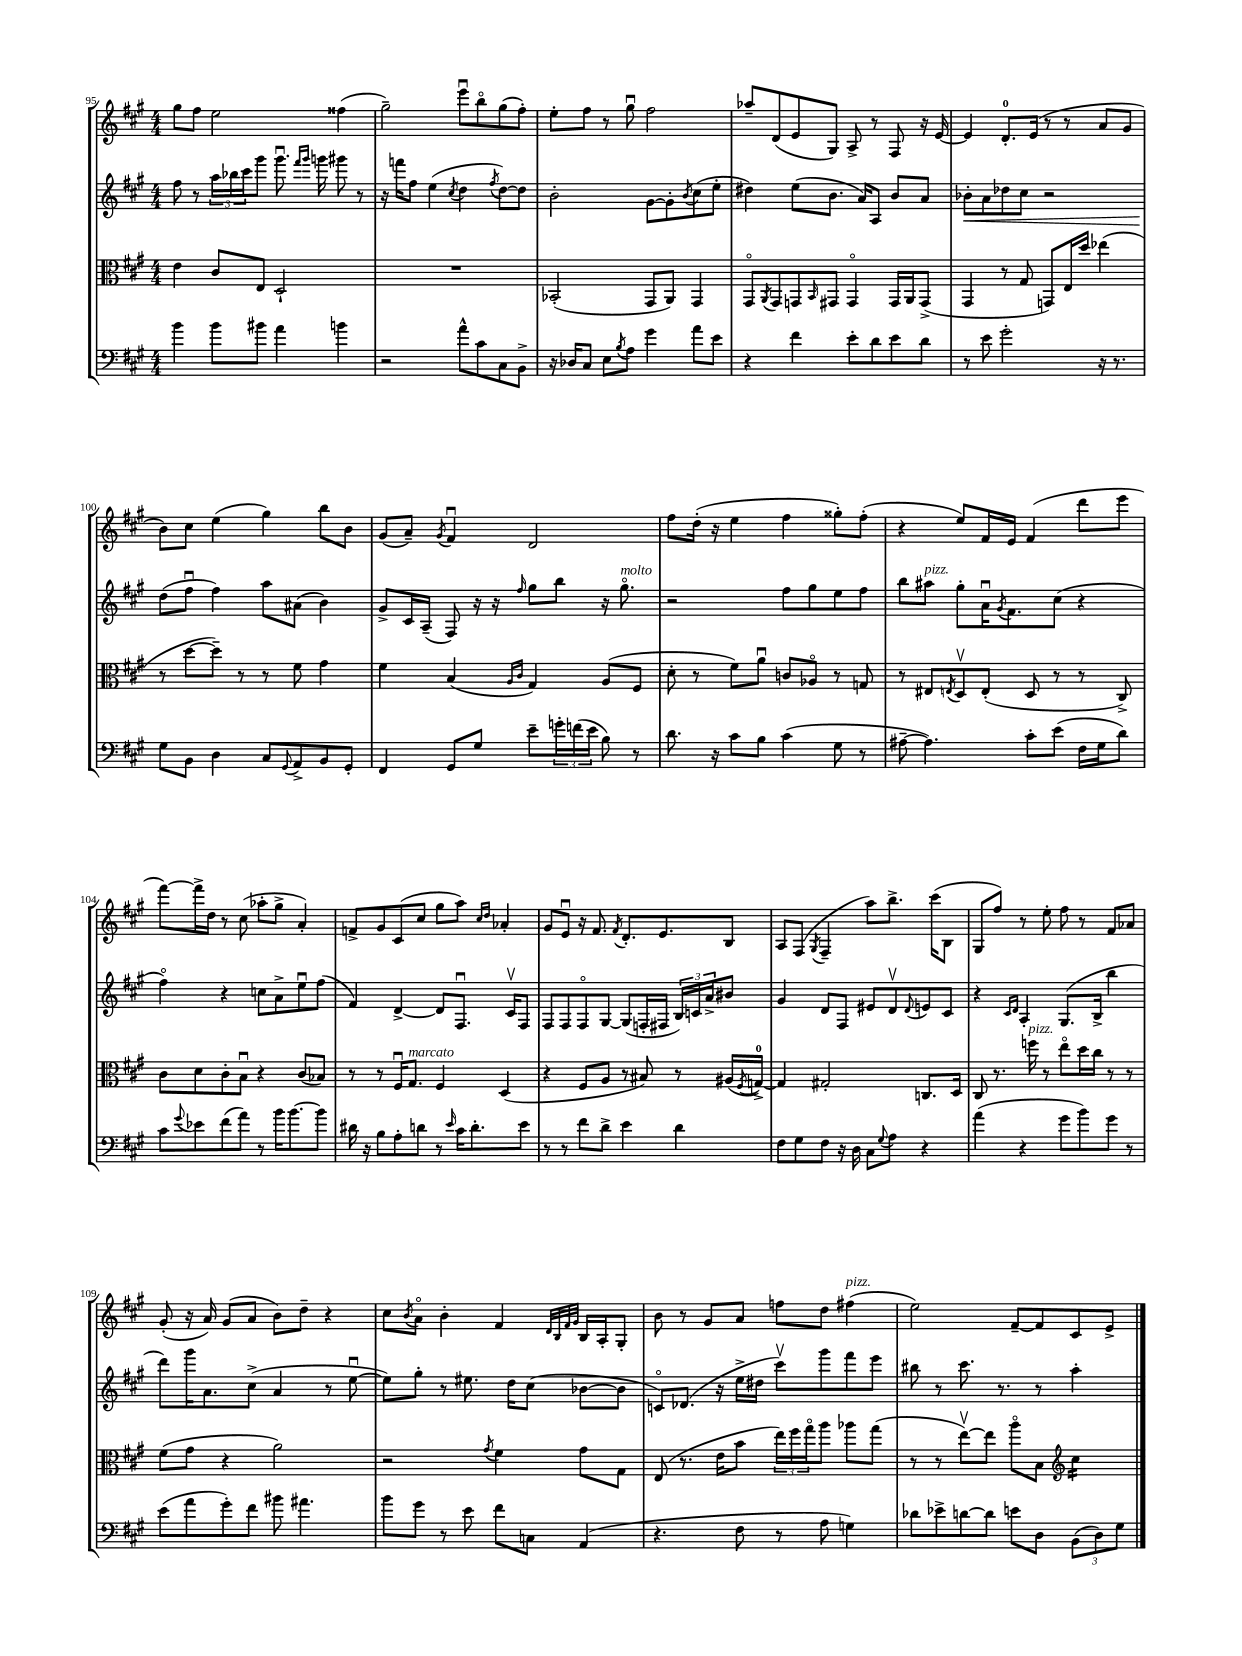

**kern	**kern	**kern	**kern
*staff4	*staff3	*staff2	*staff1
*clefF4	*clefC3	*clefG2	*clefG2
*k[f#c#g#]	*k[f#c#g#]	*k[f#c#g#]	*k[f#c#g#]
*M4/4	*M4/4	*M4/4	*M4/4
4b\	4e\	8ff#\	8gg#\L
.	.	8r	8ff#\J
8b\L	8c#/L	24aa\LL	2ee\
.	.	24bb-\	.
.	.	24ccc#\J	.
8b#\J	8E/J	8ggg#\J	.
4a\	2D`/	8.ggg#u\	.
.	.	16qqfff#/LL	.
.	.	16qqggg#/JJ	.
.	.	16ggg\	.
4b\	.	8ggg#\	(4ff##\
.	.	8r	.
=	=	=	=
2r	1r	16r	2gg#~\)
.	.	16fff\LK	.
.	.	8ff#\J	.
.	.	(4ee\	.
.	.	8qcc#/	.
8a^^\L	.	4dd\	8eeeu\L
8c#\	.	.	8bbo\
.	.	8qff#/	.
8C#\	.	[8dd\L)	(8gg#\
8BB^\J	.	8dd\]J	8ff#'\J)
=	=	=	=
16r	(2BB-'/	2b'\	8ee'\L
16D-/LK	.	.	.
8C#/J	.	.	8ff#\J
8E\L	.	.	8r
8qB/	.	.	.
8A\J	.	.	8gg#u\
4g#\	8GG#/L	[8g#\L	2ff#\
.	8AA/J)	8g#'\]	.
.	.	8qb/	.
8a\L	4GG#/	(8cc#\	.
8e\J	.	8ee'\J	.
=	=	=	=
4r	8GG#o/L	4dd#\)	8aa-~/L
.	8qAA/	.	.
.	8GG#/	.	(8d/
4f#\	8GG/	(8ee\L	8e/
.	16qqBB/	.	.
.	8GG#/J	8.b\J	8G#/J)
8e'\L	4GG#o/	.	8A^/
.	.	16a/LK)	.
8d\	.	8A/J	8r
8e\	16GG#/LL	8b/L	8F#/
.	16AA/J	.	.
8d\J	(8GG#^/J	8a/J	16r
.	.	.	[16e/
=	=	=	=
8r	4GG#/	8b-'\L	4e/]
8e\	.	8a\	.
2g#'\	8r	8dd-\	8.d'/L
.	8G#/	8cc#\J	.
.	.	.	(16e/Jk
.	8GG/L)	2r	8r
.	16E/L	.	8r
.	16dd/JJ	.	.
16r	(4ee-\	.	8a/L
8.r	.	.	.
.	.	.	8g#/J
=	=	=	=
8G#\L	8r	(8dd\L	8b\L)
8BB\J	[8dd\L	8ff#u\J	8cc#\J
4D\	8dd~\]J)	4ff#\)	(4ee\
.	8r	.	.
8C#/L	8r	8aa\L	4gg#\)
8qqGG#/	.	.	.
8AA^/	8f#\	(8a#\J	.
8BB/	4g#\	4b\)	8bb\L
8GG#'/J	.	.	8b\J
=	=	=	=
4FF#/	4f#\	8g#^/L	(8g#/L
.	.	16c#/L	8a~/J)
.	.	(16A~/JJ	.
.	.	.	8qg#/
8GG#/L	(4B/	8F#/)	4f#u/
8G#/J	.	16r	.
.	.	16r	.
.	16qqA/LL	.	.
.	16qqc#/JJ	16qqff#/	.
8e~\L	4G#/)	8gg#\L	2d/
24g'\L	.	8bb\J	.
(24f\	.	.	.
24e\JJ	.	.	.
8B\)	(8A/L	16r	.
.	.	8.gg#o\	.
8r	8F#/J	.	.
=	=	=	=
8.d\	8d'\	2r	8ff#\L
.	8r	.	(16dd'\Jk
16r	.	.	16r
8c#\L	8f#\L)	.	4ee\
8B\J	8au\J	.	.
(4c#\	8c/L	8ff#\L	4ff#\
.	8A-o/J	8gg#\	.
8G#\	8r	8ee\	8gg##'\L)
8r	8G/	8ff#\J	(8ff#'\J
=	=	=	=
[8A#~\	8r	8bb\L	4r
4.A#\])	8E#/L	8aa#\J	.
.	8qE/	.	.
.	8Dv/	8gg#'\L	8ee/L)
.	(8E'/J	16au\K	16f#/L
.	.	8qg#/	.
.	.	8.f#\	16e/JJ
8c#'\L	8D/	.	(4f#/
(8e\J	8r	(8cc#\J	.
16F#\LL	8r	4r	8ddd\L
16G#\J	.	.	.
8d\J)	8C#^/)	.	8eee\J
=	=	=	=
8c#\L	8c#\L	4ff#o\)	[8fff#\L)
8qqg#/	.	.	.
8e-\	8d\	.	16fff#^\]L
.	.	.	16dd\JJ
(8f#\	8c#'\	4r	8r
8a\J)	8Bu\J	.	(8cc#\
8r	4r	8cc\L	8aa-'\L
16b\LK	.	8a^\	8gg#^\J
[8.b\	.	.	.
.	(8c#/L	8eeu\	4a'/)
8b\]J	8B-/J)	(8ff#\J	.
=	=	=	=
16d#\	8r	4f#/)	8f^/L
16r	.	.	.
8B\L	8r	.	8g#/
8A'\	16F#u/LK	[4d^/	(8c#/
.	8.G#/J	.	.
8d\J	.	.	8cc#/J
8r	4F#/	8d/]L	8gg#\L
16qqe/	.	.	.
16c#\LK	.	8.F#u/J	8aa\J)
8.d'\	.	.	.
.	.	.	16qqcc#/LL
.	.	.	16qqdd/JJ
.	(4D/	.	4a-'/
.	.	16c#v/LK	.
8e\J	.	8F#/J	.
=	=	=	=
8r	4r	8F#/L	8g#/L
8r	.	8F#/	8eu/J
8f#\L	8F#/L	8F#o/	16r
.	.	.	8.f#/
8d^\J	8A/J	[8G#/J	.
.	.	.	8qf#/
4e\	8r	(8G#/]L	8.d'/L
.	8B#/)	16F'/L	.
.	.	16F#/JJ	8.e/
4d\	8r	24B/LL)	.
.	.	24c/	.
.	.	24a^/J	.
.	(16A#/LL	8b#/J	8B/J
.	8qF#/	.	.
.	[16G^/JJ)	.	.
=	=	=	=
8F#\L	4G/]	4g#/	8A/L
8G#\	.	.	(8F#/J
.	.	.	8qG#/
8F#\J	2G#'/	8d/L	4F#~/
16r	.	8F#/J	.
16D\	.	.	.
8C#\L	.	8e#/L	8aa\L)
8qqG#/	.	.	.
8A\J	.	8dv/	8.bb^\J
.	.	8qqd/	.
4r	8.C/L	8e/	.
.	.	.	(16ccc#\LK
.	.	8c#/J	8B\J
.	16D/Jk	.	.
=	=	=	=
(4a\	8C#/	4r	8G#/L
.	8.r	.	8ff#/J)
.	.	16qqc#/LL	.
.	.	16qqd/JJ	.
4r	.	4A'/	8r
.	16ff\	.	.
.	8r	.	8ee'\
8g#\L	8eeo\L	(8.G#/L	8ff#\
8b\)	16dd\L	.	8r
.	16cc#\JJ	16B^/Jk	.
8g#\J	8r	4bb\	8f#/L
8r	8r	.	8a-/J
=	=	=	=
(8e\L	(8f#\L	8ddd\L)	(8g#'/
8a\	8g#\J	16ggg#\K	16r
.	.	8.a\	16a/)
8g#'\)	4r	.	(8g#/L
8f#\J	.	(8cc#^\J	8a/J
8b#\	2a\)	4a/	8b\L)
4.a#\	.	.	8dd~\J
.	.	8r	4r
.	.	[8eeu\	.
=	=	=	=
8b\L	2r	8ee\]L)	8cc#\L
.	.	.	8qb/
8g#\J	.	8gg#'\J	8ao\J
8r	.	8r	4b'\
8e\	.	8.ee#\	.
.	8qg#/	.	.
8f#\L	4f#\	.	4f#/
.	.	16dd\LK	.
8C\J	.	(8cc#\J	.
.	.	.	32qqd/LLL
.	.	.	32qqB/
.	.	.	32qqf#/
.	.	.	32qqg#/JJJ
(4AA/	8g#\L	[8b-\L	16B/LL
.	.	.	16A'/J
.	8G#\J	8b-\]J	8G#'/J
=	=	=	=
4.r	(8E/	8co/L)	8b\
.	8.r	(8.d-/J	8r
.	.	.	8g#/L
.	16e\LK	16r	.
8F#\	8b\J	16ee^\LL	8a/J
.	.	16dd#\JJ	.
8r	24ee\LL)	8ccc#v\L)	8ff\L
.	24ff#\	.	.
.	24gg#o\J	.	.
8A\	8aa\J	8ggg#\	8dd\J
4G\)	8aa-\L	8fff#\	(4ff#\
.	(8gg#\J	8eee\J	.
=	=	=	=
8d-\L	8r	8bb#\	2ee\)
8e-^\	8r	8r	.
[8d\	[8eev\L)	8.ccc#\	.
8d\]J	8ee\]J	.	.
.	.	8.r	.
8e\L	8aao\L	.	[8f#~/L
8D\J	8B\J	8r	8f#/]
*	*clefG2	*	*
(12BB\L	4cc#\	4aa'\	8c#/
12D\)	.	.	.
.	.	.	8e^/J
12G#\J	.	.	.
==	==	==	==
*-	*-	*-	*-
